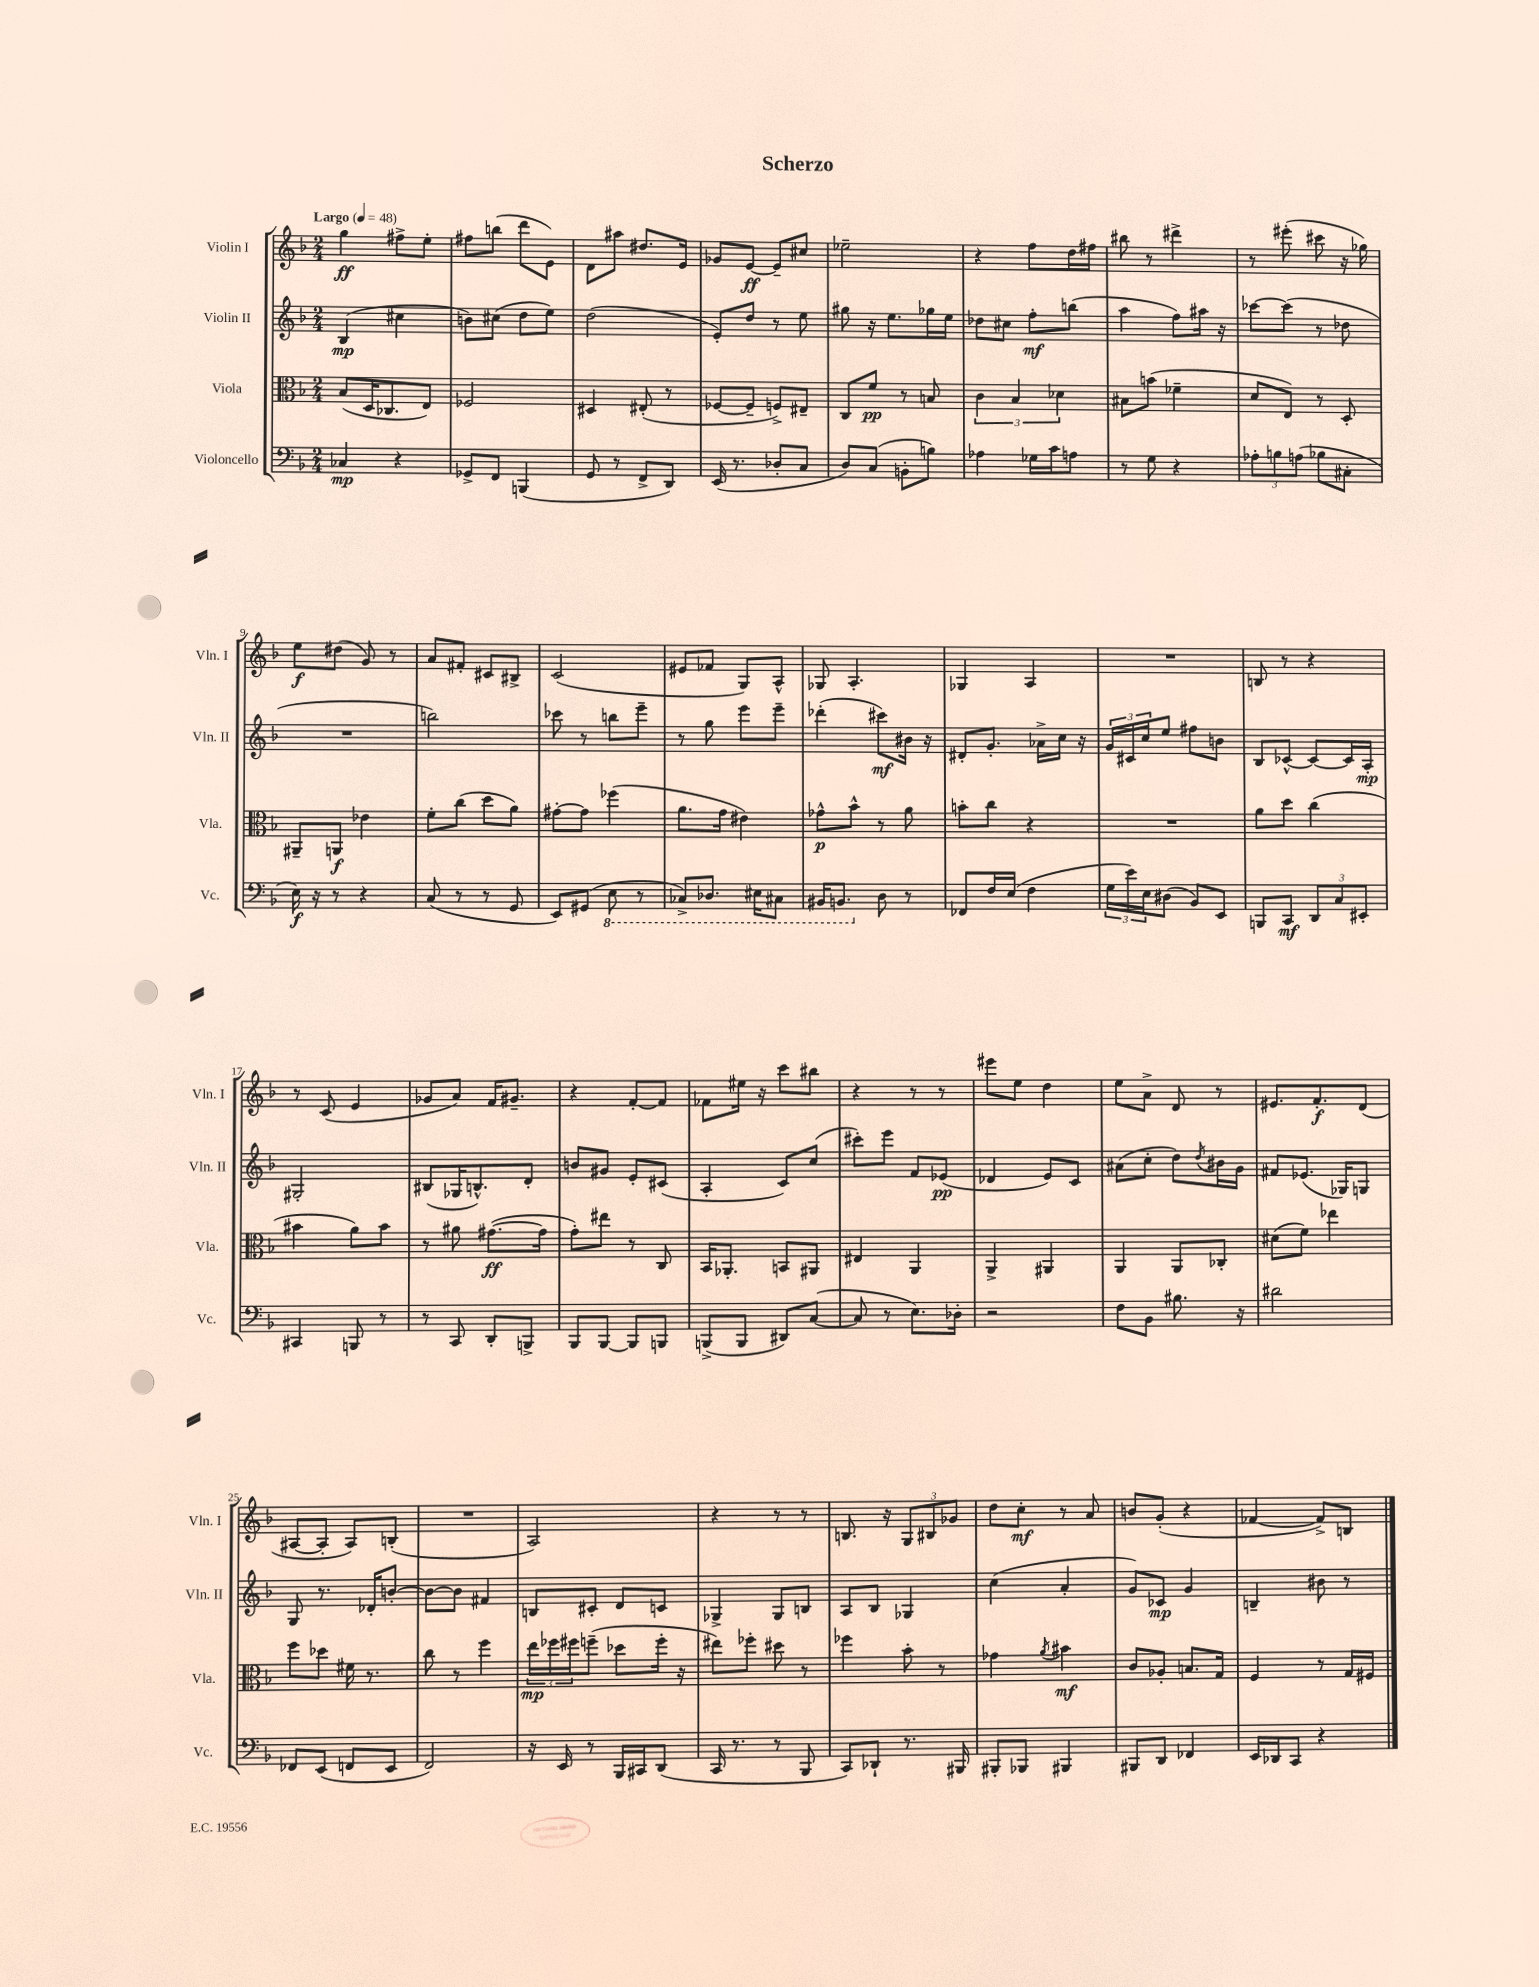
\header { title = "Scherzo" }
<<
\new StaffGroup <<
\new Staff = "s0" \with { instrumentName = "Violin I" shortInstrumentName = "Vln. I" } {
    \clef treble \key f \major \numericTimeSignature \time 2/4 \tempo "Largo" 4 = 48
    g''4\ff fis''8-> e''8-. |
    fis''8 b''8( d'''8 e'8) |
    d'8 ais''8 dis''8. e'16 |
    ges'8 e'8~\ff e'8-- cis''8 |
    ees''2-- |
    r4 f''8 d''16 fis''16 |
    bis''8 r8 dis'''4-> |
    r8 eis'''8-.( cis'''8 r16 ges''16) |
    e''8\f dis''8( g'8) r8 |
    a'8 fis'8-. cis'8 bis8-> |
    c'2( |
    eis'8 fes'8 g8) a8-^ |
    ges8 a4.-. |
    ges4 a4 |
    R2 |
    b8 r8 r4 |
    r8 c'8( e'4 |
    ges'8 a'8) f'16 gis'8.-- |
    r4 f'8~-. f'8 |
    fes'8 eis''16 r16 c'''8 bis''8 |
    r4 r8 r8 |
    eis'''8 e''8 d''4 |
    e''8 a'8-> d'8 r8 |
    eis'8. f'8.-.\f d'8( |
    ais8~ ais8-. ais8) b8-.( |
    R2 |
    a2) |
    r4 r8 r8 |
    b8. r16 \tuplet 3/2 { g8 bis8 ges'8 } |
    d''8 c''8-.\mf r8 a'8 |
    b'8 g'8-.( r4 |
    fes'4~ fes'8->) b8 \bar "|." |
}
\new Staff = "s1" \with { instrumentName = "Violin II" shortInstrumentName = "Vln. II" } {
    \clef treble \key f \major \numericTimeSignature \time 2/4
    bes4\mp( cis''4 |
    b'8) cis''8( d''8 e''8) |
    d''2( |
    e'8-.) d''8 r8 e''8 |
    gis''8 r16 e''8. ges''16 e''16 |
    des''8 cis''8 f''8-.\mf b''8( |
    a''4 f''8) ais''16 r16 |
    ces'''8~ ces'''8( r8 des''8 |
    R2 |
    b''2) |
    ces'''8 r8 b''8 e'''8-- |
    r8 g''8 e'''8 e'''8-- |
    des'''4-.( cis'''8\mf) bis'16 r16 |
    dis'8-. g'8.-. aes'16-> c''16 r16 |
    \tuplet 3/2 { g'16 cis'16 c''16 } e''8 fis''8 b'8 |
    bes8 ces'8~-^ ces'8~ ces'16 a16-.\mp |
    gis2-. |
    bis8( ges16 b8.-^) d'8-. |
    b'8 gis'8 e'8-. cis'8( |
    a4-. c'8) c''8( |
    cis'''8-.) e'''8 f'8 ees'8\pp( |
    des'4 e'8) c'8 |
    ais'8( c''8-. d''8) \acciaccatura { d''8 } bis'16 g'16 |
    fis'8 ees'8.( ges16) g8 |
    g8 r8. des'16-. b'8~-. |
    b'8~ b'8 fis'4 |
    b8 cis'8-. d'8 c'8 |
    ges4-> ges8 b8 |
    a8 bes8 ges4 |
    c''4( a'4-. |
    g'8) ces'8\mp g'4 |
    b4-- bis'8 r8 \bar "|." |
}
\new Staff = "s2" \with { instrumentName = "Viola" shortInstrumentName = "Vla." } {
    \clef alto \key f \major \numericTimeSignature \time 2/4
    bes8( d16 ces8. e8) |
    fes2 |
    dis4 eis8-.( r8 |
    fes8~ fes8-- f8->) eis8-- |
    c8 f'8\pp r8 b8 |
    \tuplet 3/2 { c'4 bes4 des'4 } |
    bis8 b'8( fes'4-- |
    d'8 e8) r8 d8-. |
    ais,8-- a,8\f ees'4 |
    f'8-. c''8( d''8 a'8) |
    gis'8~-. gis'8 fes''4( |
    a'8. g'16 eis'4) |
    ges'8-^\p bes'8-^ r8 a'8 |
    b'8-. c''8 r4 |
    R2 |
    a'8 d''8 c''4( |
    bis'4 a'8) bis'8 |
    r8 ais'8 gis'8.~\ff( gis'16 |
    g'8-.) eis''8 r8 c8 |
    bes,16 aes,8.-. b,8 ais,8 |
    eis4 a,4 |
    a,4-> ais,4 |
    a,4 a,8 ces8-. |
    dis'8( f'8) ees''4 |
    f''8 des''8 fis'16 r8. |
    c''8 r8 f''4 |
    \tuplet 3/2 { e''16\mp fes''16 fis''16 } f''8--( des''8 f''16-. r16 |
    eis''8) fes''8-. dis''8 r8 |
    fes''4 bes'8-. r8 |
    ges'4 \acciaccatura { a'8 } bis'4\mf |
    c'8 aes8-. b8. g16 |
    f4 r8 g16 fis16 \bar "|." |
}
\new Staff = "s3" \with { instrumentName = "Violoncello" shortInstrumentName = "Vc." } {
    \clef bass \key f \major \numericTimeSignature \time 2/4
    ces4\mp r4 |
    ges,8-> f,8 b,,4( |
    g,8 r8 f,8-> d,8) |
    e,16( r8. des8-. c8 |
    d8) c8( b,8-. b8) |
    aes4 ges16 c'16 a8 |
    r8 g8 r4 |
    \tuplet 3/2 { aes8-. b8 a8( } bes8 cis8-. |
    e16\f) r16 r8 r4 |
    c8( r8 r8 g,8 |
    e,8) gis,8( \ottava #-1 e,8 r8 |
    ces,8->) des,8. eis,16 cis,8 |
    bis,,16 b,,8. \ottava #0 d8 r8 |
    fes,8 f16 e16( f4 |
    \tuplet 3/2 { g16 e'16) e16 } dis8( bes,8) e,8 |
    b,,8 c,8\mf \tuplet 3/2 { d,8 c8 eis,8-. } |
    cis,4 b,,8 r8 |
    r8 c,8 d,8-. b,,8-> |
    bes,,8 bes,,8~ bes,,8 b,,8 |
    b,,8->( b,,8 dis,8) c8~( |
    c8 r8 e8.) des16-. |
    r2 |
    f8 bes,8 bis8. r16 |
    dis'2 |
    fes,8 e,8( f,8 e,8 |
    f,2) |
    r16 e,16 r8 bes,,16 cis,16 d,8( |
    c,16 r8. r8 bes,,8 |
    c,8) des,8-! r8. bis,,16 |
    bis,,8-. bes,,8 bis,,4 |
    bis,,8 d,8 fes,4 |
    e,16 des,16 c,8 r4 \bar "|." |
}
>>
>>
